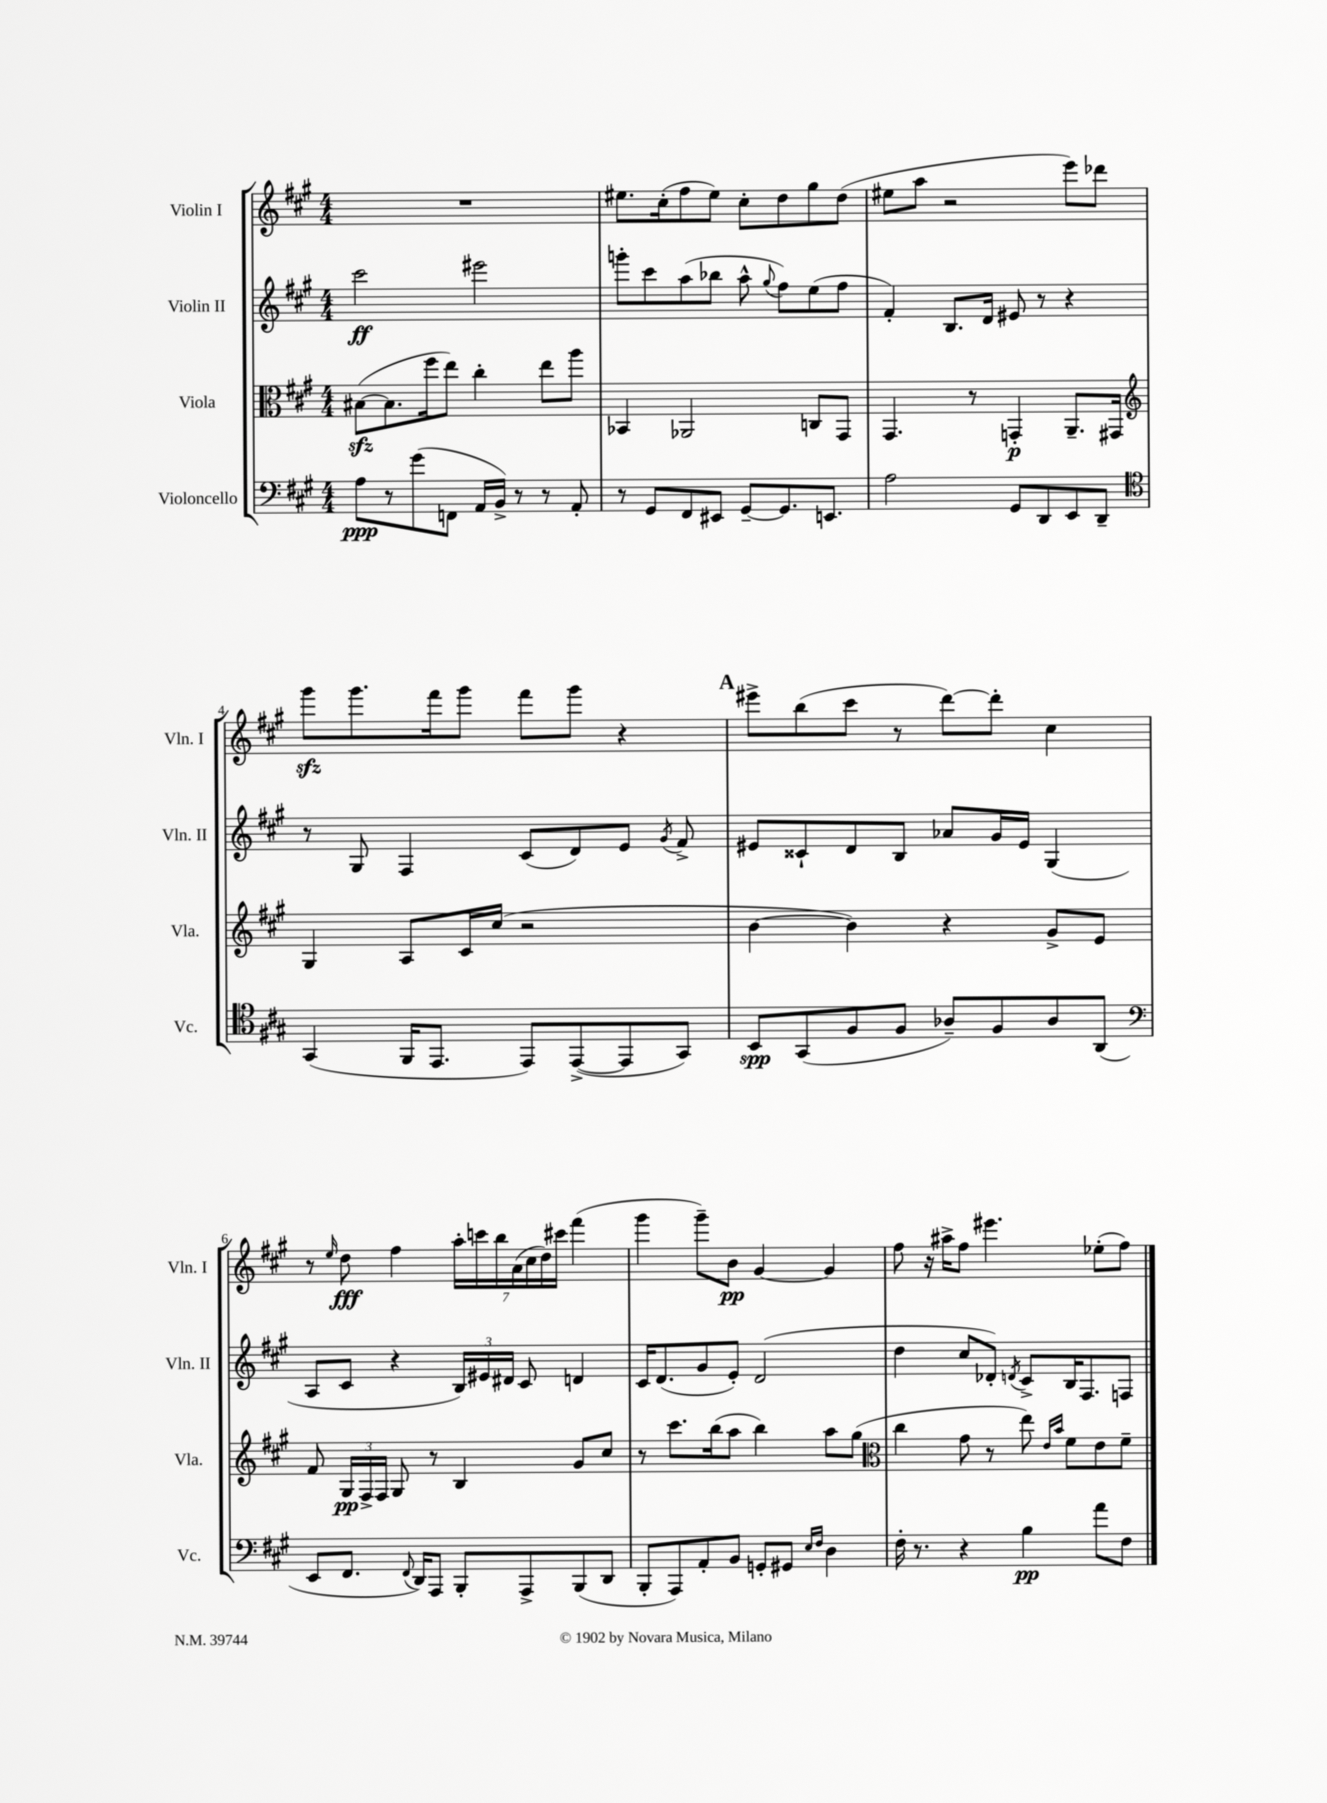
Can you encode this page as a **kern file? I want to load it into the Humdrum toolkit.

**kern	**kern	**kern	**kern
*staff4	*staff3	*staff2	*staff1
*clefF4	*clefC3	*clefG2	*clefG2
*k[f#c#g#]	*k[f#c#g#]	*k[f#c#g#]	*k[f#c#g#]
*M4/4	*M4/4	*M4/4	*M4/4
8A\L	([8B#\L	2ccc#\	1r
8r	8.B#\]	.	.
(8g#\	.	.	.
.	16ff#\k	.	.
8FF\J	8ee\J)	.	.
16AA/LL	4cc#'\	2eee#\	.
16BB^/JJ)	.	.	.
8r	.	.	.
8r	8ee\L	.	.
8AA'/	8aa\J	.	.
=	=	=	=
8r	4BB-/	8ggg'\L	8.ee#\L
8GG#/L	.	8ccc#\	.
.	.	.	(16cc#'\k
8FF#/	2AA-/	(8aa\	8ff#\
8EE#/J	.	8bb-\J	8ee#\J)
[8GG#~/L	.	8aa^^\	8cc#'\L
.	.	8qqgg#/	.
8.GG#/]	.	8ff#\L)	8dd\
.	8C/L	(8ee\	8gg#\
8.EE/J	.	.	.
.	8GG#/J	8ff#\J	(8dd\J
=	=	=	=
2A\	4.GG#/	4f#'/)	8ee#\L
.	.	.	8aa\J
.	.	8.B/L	2r
.	8r	.	.
.	.	16d/Jk	.
8GG#/L	4GG'/	8e#/	.
8DD/	.	8r	.
8EE/	8.AA~/L	4r	8eee\L)
8DD~/J	.	.	8ddd-\J
.	16GG#/Jk	.	.
=	=	=	=
*clefC4	*clefG2	*	*
(4GG#/	4G#/	8r	8ggg#\L
.	.	8G#/	8.ggg#\
16FF#/LK	8A/L	4F#/	.
8.EE/J	.	.	16fff#\k
.	16c#/L	.	8ggg#\J
.	(16cc#/JJ	.	.
8EE/L)	2r	(8c#/L	8fff#\L
([8EE^/	.	8d/)	8ggg#\J
8EE/]	.	8e/J	4r
.	.	8qg#/	.
8GG#/J)	.	8f#^/	.
=	=	=	=
8BB/L	[4b\	8e#/L	8eee#^\L
(8GG#/	.	8c##`/	(8bb\
8F#/	4b\])	8d/	8ccc#\J
8F#/J	.	8B/J	8r
8A-~/L)	4r	8a-/L	[8ddd\L)
8F#/	.	16g#/L	8ddd'\]J
.	.	16e#/JJ	.
8A-/	8g#^/L	(4G#/	4cc#\
(8AA/J	8e/J	.	.
=	=	=	=
*clefF4	*	*	*
8EE/L	8f#/	8A/L	8r
.	.	.	16qqee/
8.FF#/J	24G#/LL	8c#/J	8dd\
.	24F#^/	.	.
.	24F#/JJ	.	.
.	8G#/	4r	4ff#\
8qqFF#/	.	.	.
16DD/LK)	.	.	.
8AAA/J	8r	.	.
8BBB'/L	4B/	24B/LL)	28aa'\LL
.	.	.	28ccc\
.	.	24e#/	.
.	.	.	28bb\
.	.	24d#/JJ	.
.	.	.	(28a\
8AAA^/	.	8c#/	.
.	.	.	28cc#\
.	.	.	28dd\)
.	.	.	28ccc#\JJ
(8BBB/	8g#/L	4d/	(4fff#\
8DD/J	8cc#/J	.	.
=	=	=	=
8BBB'/L	8r	16c#/LK	4ggg#\
.	.	(8.d/	.
8AAA/)	8.ccc#\L	.	.
8AA'/	.	8g#/	8ggg#~\L)
.	(16bb\k	.	.
8BB/J	8aa\J	8e'/J)	8b\J
8GG'/L	4bb\)	(2d/	[4g#/
8GG#/J	.	.	.
16qqE/LL	.	.	.
16qqF#/JJ	.	.	.
4D\	8aa\L	.	4g#/]
.	(8gg#\J	.	.
=	=	=	=
*	*clefC3	*	*
16F#'\	4cc#\	4dd\	8ff#\
8.r	.	.	.
.	.	.	16r
.	.	.	16aa#^\LK
4r	8g#\	8cc#/L	8ff#\J
.	8r	8d-'/J)	4.eee#\
.	.	8qd/	.
4B\	8ee\)	8c#^/L	.
.	16qqe/LL	.	.
.	16qqb/JJ	.	.
.	8f#\L	16B/K	.
.	.	8.F#/	.
8a\L	8e\	.	(8ee-'\L
8F#\J	8f#~\J	8F/J	8ff#\J)
==	==	==	==
*-	*-	*-	*-
